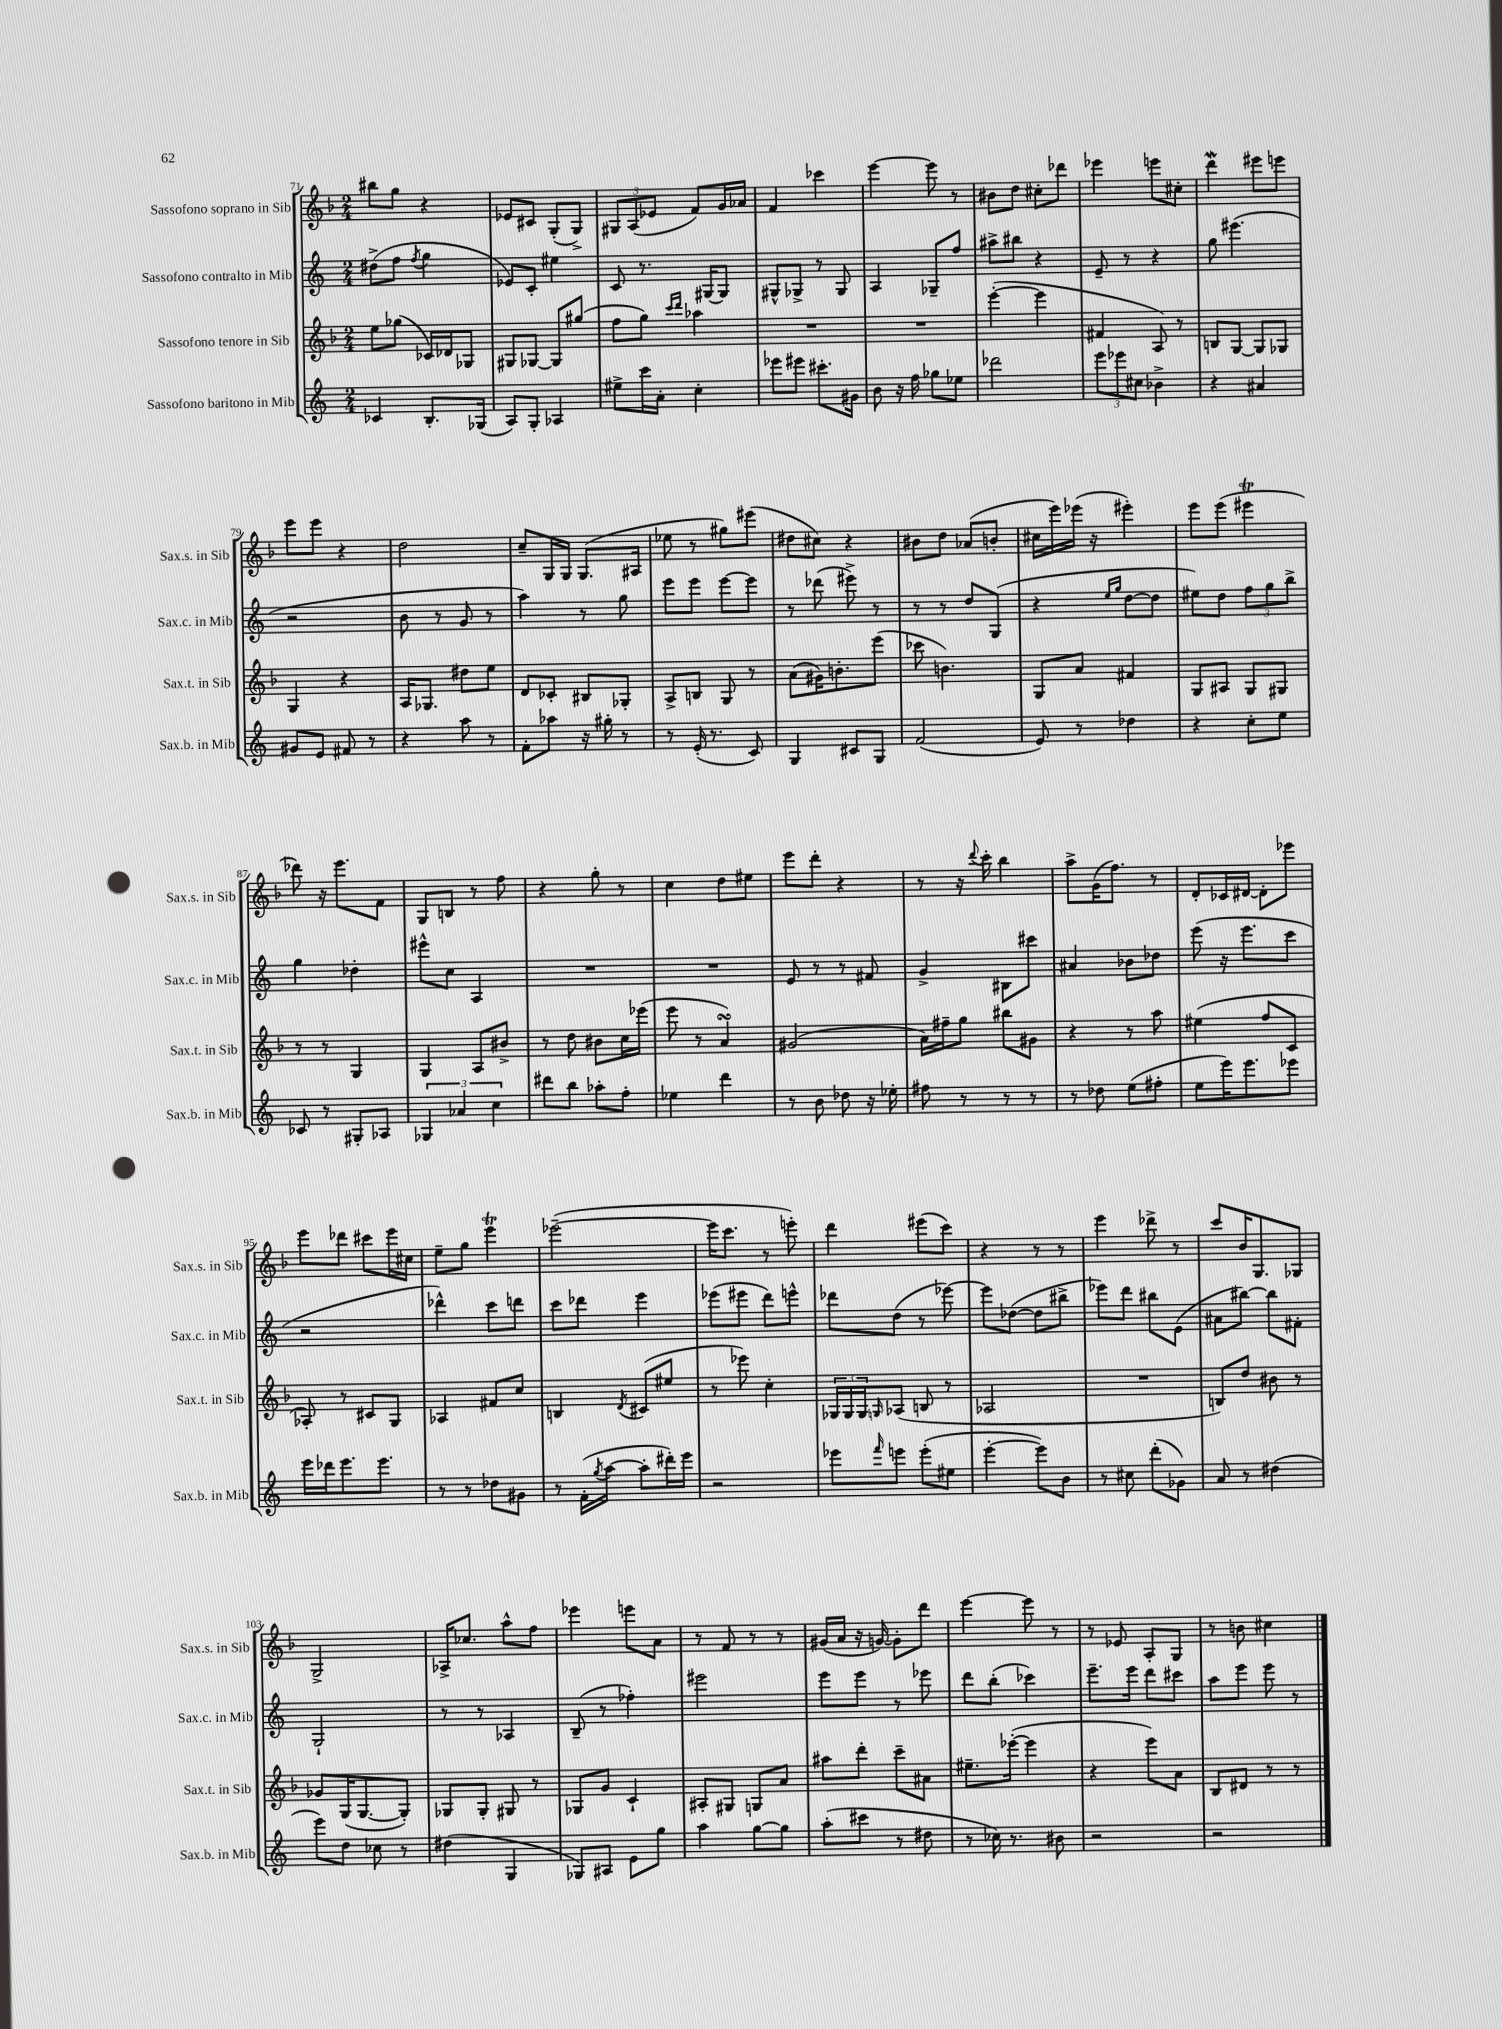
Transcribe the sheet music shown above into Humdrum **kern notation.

**kern	**kern	**kern	**kern
*staff4	*staff3	*staff2	*staff1
*clefG2	*clefG2	*clefG2	*clefG2
*k[]	*k[b-]	*k[]	*k[b-]
*M2/4	*M2/4	*M2/4	*M2/4
4c-	8ee	(8dd#^	8bb#
.	(8gg-	8ff	8gg
.	.	8qff	.
8.B'	16c-)	4gg	4r
.	16d-	.	.
.	8G-	.	.
(16G-	.	.	.
=	=	=	=
8A)	8G#	8e-)	8e-
8G'	[8G-	8c'	8c#
4A-	8G-]	4ee#	(8G'
.	(8gg#	.	8G^)
=	=	=	=
8ee#^	8ff	8c	12G#
.	.	.	(12A
16ccc	8gg)	8.r	.
.	.	.	12e-
16a'	.	.	.
.	16qqccc	.	.
.	16qqddd	.	.
4cc'	4aa-	.	8f)
.	.	[16G#	.
.	.	8G#]	16g
.	.	.	16a-
=	=	=	=
8eee-	2r	8G#^^	4f
8eee#	.	8G-^	.
8.ccc#'	.	8r	4ccc-
.	.	8G-	.
16g#	.	.	.
=	=	=	=
8b	2r	4A	[4eee
16r	.	.	.
16ff	.	.	.
8gg-	.	8G-~	8eee]
8ee-	.	8ff	8r
=	=	=	=
2ddd-	([4eee'	8aa#^	8b#
.	.	8bb#	8dd
.	4eee]	4r	8cc#'
.	.	.	8ddd-
=	=	=	=
12eee	4f#	8e~	4eee-
12eee-	.	.	.
.	.	8r	.
12cc#	.	.	.
4b-^	8A)	4r	8eee
.	8r	.	8cc#'
=	=	=	=
4r	8B	8gg	4ddd
.	[8G	(4.eee#	.
4a#	8G]	.	8eee#
.	8G-	.	8eee
=	=	=	=
8g#	4G	2r	8eee
8e	.	.	8eee
8f#	4r	.	4r
8r	.	.	.
=	=	=	=
4r	16A	8b	2dd
.	8.G-	.	.
.	.	8r	.
8aa	8dd#	8g	.
8r	8ee	8r	.
=	=	=	=
8f'	8d	4aa)	8cc~
8aa-	8c-'	.	16G
.	.	.	16G
16r	8B#	8r	(8.G
16gg#'	.	.	.
8r	8G-'	8gg	.
.	.	.	16A#
=	=	=	=
8r	8A^	8eee	8ee-
(16e'	8B	8eee	8r
8.r	.	.	.
.	8G	[8eee	8gg#)
8c)	8r	8eee]	(8eee#
=	=	=	=
4G	(8a	8r	8dd#
.	16g#)	(8ddd-	8cc#)
.	8.b'	.	.
8c#	.	8eee#^)	4r
8G	(8eee	8r	.
=	=	=	=
(2f	8ccc-	8r	8b#
.	4.b)	8r	8dd
.	.	8dd	(8a-
.	.	(8G	8b'
=	=	=	=
8e)	8G	4r	16cc#
.	.	.	16eee)
8r	8a	.	(16eee-
.	.	.	16r
.	.	16qqee	.
.	.	16qqgg	.
4dd-	4f#	[8dd	4eee#')
.	.	8dd]	.
=	=	=	=
4r	8G	8ee#)	8eee
.	8A#	8dd	(8eee
8cc'	8G	12ff	4eee#
.	.	12gg	.
8ee	8G#	.	.
.	.	12bb^	.
=	=	=	=
8c-	8r	4gg	8ddd-)
8r	8r	.	16r
.	.	.	8.eee
8G#'	4G	4dd-'	.
8A-	.	.	8f
=	=	=	=
6G-	4G	8eee#^^	8G
.	.	8cc	8B
6a-	.	.	.
.	8A	4A	8r
6cc	.	.	.
.	8b#^	.	8ff
=	=	=	=
8ddd#	8r	2r	4r
8bb	8dd	.	.
8aa-'	8b#	.	8gg'
8ff'	16cc	.	8r
.	(16eee-	.	.
=	=	=	=
4ee-	8eee	2r	4cc
.	8r	.	.
4ddd	4a)	.	8dd
.	.	.	8ee#
=	=	=	=
8r	(2g#	8e	8eee
8b	.	8r	8ddd'
8dd-	.	8r	4r
16r	.	8f#	.
16ee-'	.	.	.
=	=	=	=
8ff#	16a)	4g^	8r
.	16ff#~	.	.
8r	8gg	.	16r
.	.	.	8qqddd
.	.	.	16ccc'
8r	8bb#	8B#	4bb-
8r	8g#	8ccc#	.
=	=	=	=
8r	4r	4a#	8aa^
8dd-	.	.	(16g
.	.	.	8.ff)
(8ee	8r	8b-	.
8ff#'	8aa	8dd-	8r
=	=	=	=
8ee	(4ee#	(8eee	8d'
16eee)	.	16r	16c-
8.eee	.	8.eee	[16d#
.	8ff	.	8d#']
8eee-	8c	8ccc	8eee-
=	=	=	=
16eee	8A-')	2r	8eee
16ddd-	.	.	.
8.eee	8r	.	8ddd-
.	8c#	.	8ccc#
8.eee	.	.	.
.	8G	.	16eee
.	.	.	16cc#
=	=	=	=
8r	4A-	4ddd-^^)	8ee~
8r	.	.	8gg
8dd-	8f#	8ccc	4eee
8g#	8cc	8ddd	.
=	=	=	=
8r	4B	8ccc	([2eee-~
(16f'	.	8ddd-	.
8qgg	.	.	.
[16aa	.	.	.
.	8qd	.	.
8aa']	(8c#	4eee	.
16ddd#')	8ee#	.	.
16eee	.	.	.
=	=	=	=
2r	8r	(8eee-	16eee-]
.	.	.	8.ccc
.	8eee-)	8eee#	.
.	4cc'	8ddd)	8r
.	.	8eee^^	8eee')
=	=	=	=
8eee-	24G-	8ddd-	4ddd
.	24G-	.	.
.	24G-	.	.
16qqfff	16qqG	.	.
8eee	(8A-	(8dd	.
(8eee'	8B	8r	(8eee#
8ee#	8r	[8eee-)	8ccc)
=	=	=	=
[4eee'	2A-	8eee-]	4r
.	.	([8dd-	.
8eee])	.	8dd-]	8r
8b	.	8bb#^	8r
=	=	=	=
8r	2r	8eee-)	4eee
8cc#	.	8ddd	.
(8ddd'	.	8bb#	8ddd-^
8g-)	.	(8e	8r
=	=	=	=
8a	8B)	8a#	8ccc
8r	8dd	[8bb#)	16b-
.	.	.	8.G
(4dd#	8b#	8bb#]	.
.	8r	8f#'	8G-
=	=	=	=
8eee)	8g-	2G`	2G^
8dd	(16G	.	.
.	[8.G	.	.
8cc-	.	.	.
8r	8G'])	.	.
=	=	=	=
(4dd#	8G-	8r	16A-^
.	.	.	8.cc-
.	8G-'	8r	.
4G	8G#	4A-	8aa^^
.	8r	.	8ff
=	=	=	=
8G-)	8G-	(8B~	4eee-
8A#	8g	8r	.
8e	4c`	4ff-')	8eee
8gg	.	.	8a
=	=	=	=
4aa	8A#'	2eee#	8r
.	8G#	.	8f
[8gg	8G	.	8r
8gg]	8a	.	8r
=	=	=	=
(8aa'	8aa#	8eee	(16g#
.	.	.	16a
8ccc#	8ddd'	8eee	16r
.	.	.	[16g)
8r	8ccc~	8r	8g']
8dd#	8a#	8eee-	8ddd
=	=	=	=
8r	8.ee#~	8ddd	[4eee
16cc-)	.	(8bb'	.
8.r	([16eee-'	.	.
.	4eee-]	4ccc-)	8eee]
8b#	.	.	8r
=	=	=	=
2r	4r	8.eee~	8r
.	.	.	8e-
.	.	16eee	.
.	8eee)	8ddd	8A'
.	8a	8ccc#	8G
=	=	=	=
2r	8B-	8aa	8r
.	8d#	8eee	8b
.	8r	8eee	4cc#
.	8r	8r	.
==	==	==	==
*-	*-	*-	*-
